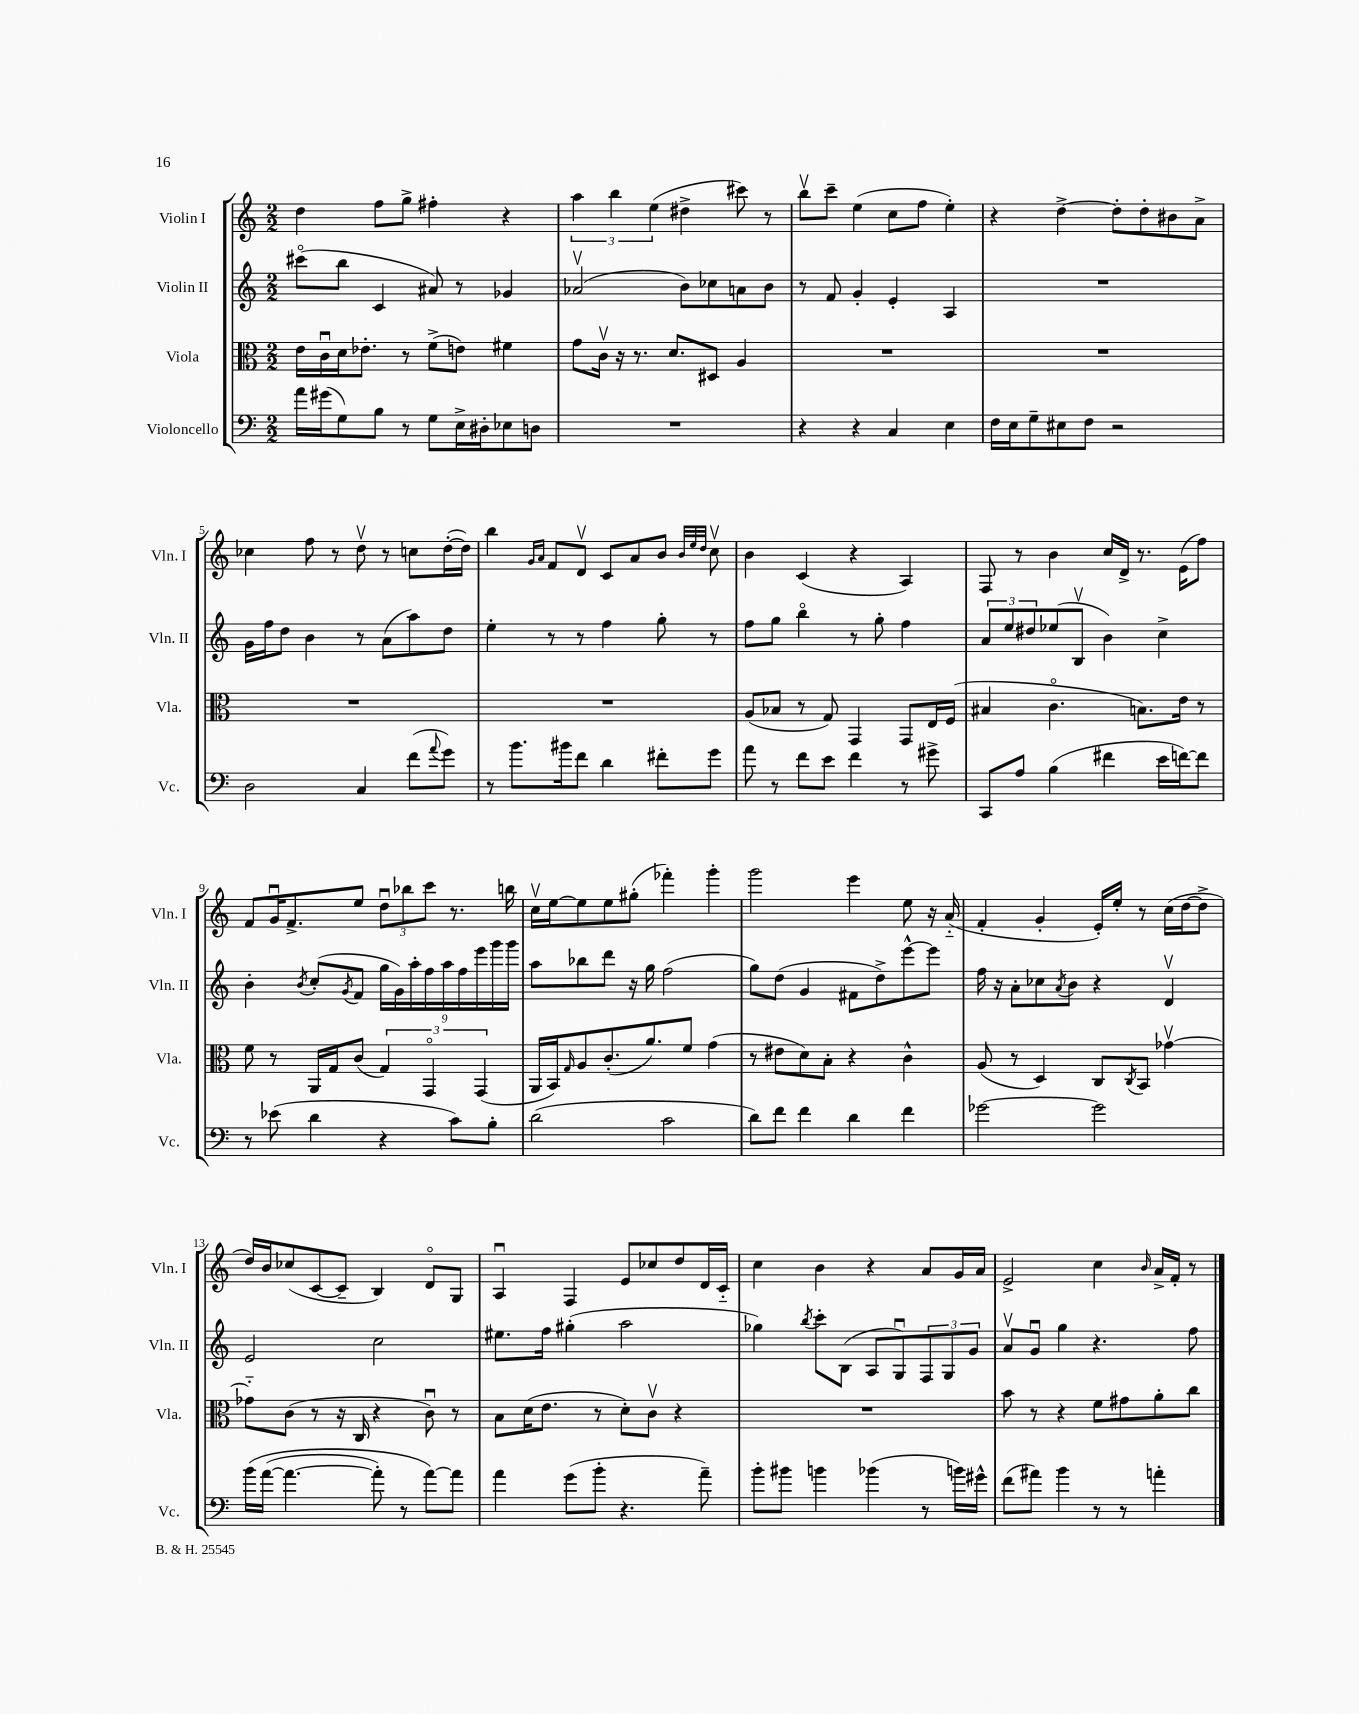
<<
\new StaffGroup <<
\new Staff = "s0" \with { instrumentName = "Violin I" shortInstrumentName = "Vln. I" } {
    \clef treble \key c \major \numericTimeSignature \time 2/2
    d''4 f''8 g''8-> fis''4-. r4 |
    \tuplet 3/2 { a''4 b''4 e''4( } dis''4-> cis'''8) r8 |
    b''8\upbow c'''8-- e''4( c''8 f''8 e''4-.) |
    r4 d''4~-> d''8-. d''8-. bis'8 a'8-> |
    ces''4 f''8 r8 d''8\upbow r8 c''8 d''16~-.( d''16) |
    b''4 \grace { g'16 a'16 } f'8 d'8\upbow c'8 a'8 b'8 \grace { b'32 e''32 d''32 } c''8\upbow |
    b'4 c'4( r4 a4) |
    f8 r8 b'4 c''16 d'16-> r8. e'16( f''8) |
    f'8 g'16\downbow f'8.-> e''8 \tuplet 3/2 { d''8\downbow bes''8 c'''8 } r8. b''16 |
    c''16\upbow e''16~ e''8 e''8 gis''8-.( fes'''4-.) g'''4-. |
    g'''2 e'''4 e''8 r16 a'16-_( |
    f'4-. g'4-. e'16-.) e''16-. r8 c''16( d''16~ d''8-> |
    d''16) b'16 ces''8( c'8~ c'8-- b4) d'8\flageolet g8 |
    a4\downbow f4 e'8 ces''8 d''8 d'16 c'16-_ |
    c''4 b'4 r4 a'8 g'16 a'16 |
    e'2-> c''4 \grace { b'16 } a'16-> f'16-. r8 \bar "|." |
}
\new Staff = "s1" \with { instrumentName = "Violin II" shortInstrumentName = "Vln. II" } {
    \clef treble \key c \major \numericTimeSignature \time 2/2
    cis'''8\flageolet( b''8 c'4 ais'8) r8 ges'4 |
    aes'2\upbow( b'8) ces''8 a'8 b'8 |
    r8 f'8 g'4-. e'4-. a4 |
    R1 |
    g'16 f''16 d''8 b'4 r8 a'8( a''8) d''8 |
    e''4-. r8 r8 f''4 g''8-. r8 |
    f''8 g''8 b''4\flageolet r8 g''8-. f''4 |
    \tuplet 3/2 { a'8 e''8 dis''8 } ees''8( b8\upbow b'4) c''4-> |
    b'4-. \acciaccatura { b'8 } c''8-.( \acciaccatura { g'8 } f'8 \tuplet 9/8 { g''16 g'16) a''16-. f''16 a''16 f''16 e'''16 g'''16 g'''16 } |
    a''8 bes''8 d'''8 r16 g''16 f''2( |
    g''8) d''8( g'4 fis'8 d''8->) e'''8~-^ e'''8 |
    f''16 r16 a'8-. ces''8 \acciaccatura { a'8 } b'8 r4 d'4\upbow |
    e'2 c''2 |
    eis''8. f''16 gis''4-.( a''2 |
    ges''4) \acciaccatura { b''8 } c'''8-. b8( a8 g8\downbow) \tuplet 3/2 { f8 g8 g'8 } |
    a'8\upbow g'8\downbow g''4 r4. f''8 \bar "|." |
}
\new Staff = "s2" \with { instrumentName = "Viola" shortInstrumentName = "Vla." } {
    \clef alto \key c \major \numericTimeSignature \time 2/2
    e'16 c'16\downbow d'16 ees'8.-. r8 f'8->( e'8) fis'4 |
    g'8 c'16\upbow r16 r8. d'8. dis8 a4 |
    R1 |
    R1 |
    R1 |
    R1 |
    a8( bes8 r8 g8) g,4 g,8 e16 f16( |
    bis4 c'4.\flageolet b8.) e'16 r8 |
    f'8 r8 a,16 g16 c'8( \tuplet 3/2 { g4) g,4\flageolet g,4( } |
    a,16 b,16) \grace { g16 } a8 c'8.-.( a'8.) f'8 g'4( |
    r8 eis'8 d'8) b8-. r4 c'4-^ |
    a8( r8 d4) c8 \acciaccatura { c8 } b,8 ges'4~\upbow |
    ges'8-_ c'8( r8 r16 c16 r4 c'8\downbow) r8 |
    b8 d'16( e'8. r8 d'8-.) c'8\upbow r4 |
    R1 |
    b'8 r8 r4 f'8 gis'8 a'8-. c''8 \bar "|." |
}
\new Staff = "s3" \with { instrumentName = "Violoncello" shortInstrumentName = "Vc." } {
    \clef bass \key c \major \numericTimeSignature \time 2/2
    a'16 gis'16( g8) b8 r8 g8 e16-> dis16-. ees8 d8 |
    R1 |
    r4 r4 c4 e4 |
    f16 e16 g8-- eis8 f8 r2 |
    d2 c4 f'8( \appoggiatura { a'8 } g'8) |
    r8 b'8. bis'16 f'8 d'4 fis'8-. g'8 |
    a'8 r8 f'8 e'8 f'4 r8 gis'8-> |
    c,8 a8 b4( fis'4 e'16 f'16~) f'8 |
    r8 ees'8( d'4 r4 c'8) b8-. |
    d'2( c'2 |
    d'8) f'8 f'4 d'4 f'4 |
    ges'2~ ges'2 |
    b'16\( a'16~( a'4.~ a'8-.) r8 a'8~\) a'8 |
    a'4 g'8( b'8-. r4. a'8--) |
    b'8-. bis'8 b'4 bes'4( r8 b'16) gis'16-^ |
    f'8( ais'8) b'4 r8 r8 a'4-. \bar "|." |
}
>>
>>
